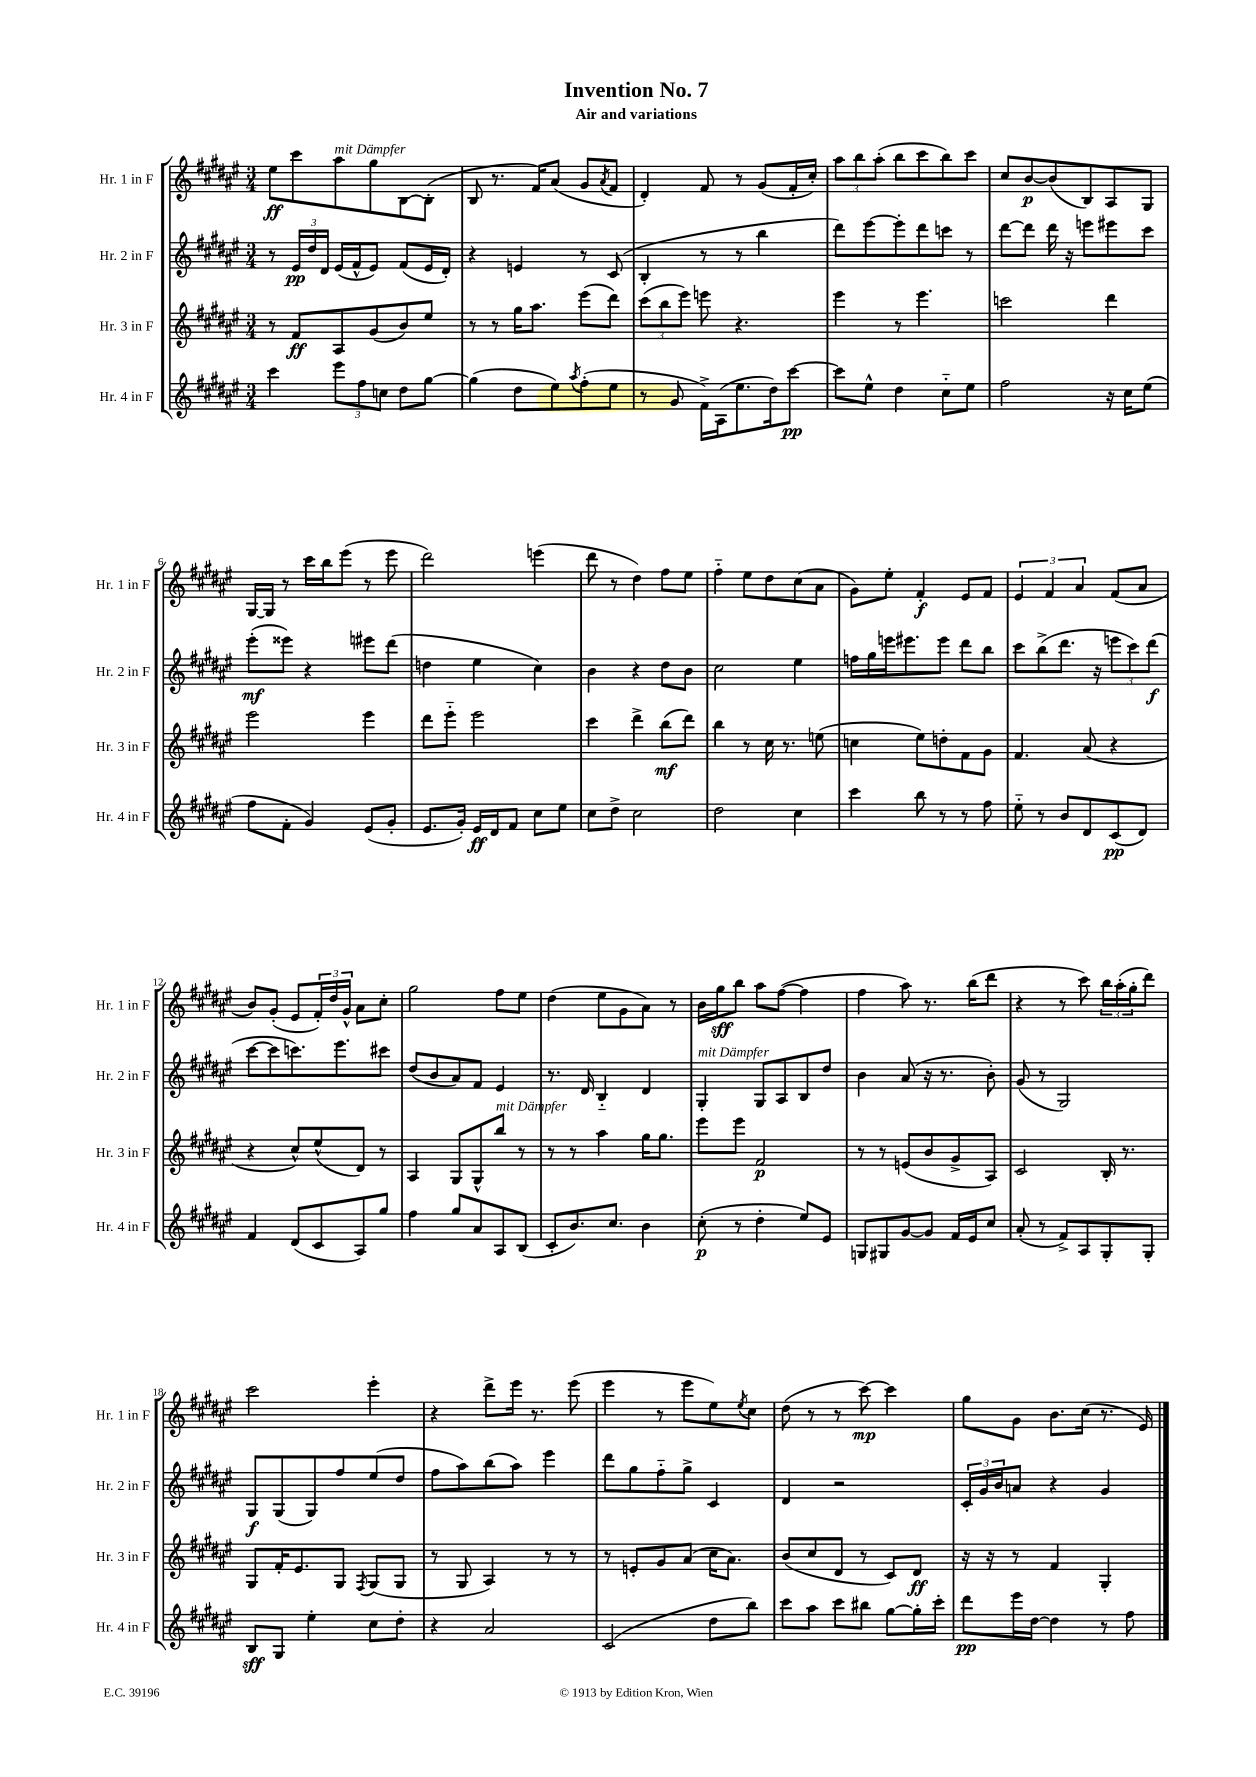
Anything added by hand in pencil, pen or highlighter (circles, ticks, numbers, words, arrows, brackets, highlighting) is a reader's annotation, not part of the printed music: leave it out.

**kern	**dynam	**kern	**dynam	**kern	**dynam	**kern	**dynam
*part4	*part4	*part3	*part3	*part2	*part2	*part1	*part1
*staff4	*staff4	*staff3	*staff3	*staff2	*staff2	*staff1	*staff1
*I"Hr. 4 in F	*	*I"Hr. 3 in F	*	*I"Hr. 2 in F	*	*I"Hr. 1 in F	*
*I'Hr. 4 in F	*	*I'Hr. 3 in F	*	*I'Hr. 2 in F	*	*I'Hr. 1 in F	*
*clefG2	*	*clefG2	*	*clefG2	*	*clefG2	*
*k[f#c#g#d#a#e#]	*	*k[f#c#g#d#a#e#]	*	*k[f#c#g#d#a#e#]	*	*k[f#c#g#d#a#e#]	*
*M3/4	*	*M3/4	*	*M3/4	*	*M3/4	*
=1	=1	=1	=1	=1	=1	=1	=1
4ccc#\	.	8r	.	8r	.	8ee#\L	ff
.	.	8f#/L	ff	24e#/LL	pp	8ccc#\	.
.	.	.	.	24dd#/	.	.	.
.	.	.	.	24d#/JJ	.	.	.
!	!	!	!	!	!	!LO:TX:a:i:t=mit Dämpfer	!
12eee#\L	.	8A#/	.	(16e#/LL	.	8aa#\	.
.	.	.	.	16f#^^/J	.	.	.
12ff#\	.	.	.	.	.	.	.
.	.	(8g#/	.	8e#/J)	.	8gg#\	.
12ccn\J	.	.	.	.	.	.	.
8dd#\L	.	8b/)	.	(8f#/L	.	[8B\	.
[8gg#\J	.	8ee#/J	.	16e#/L	.	(8B'\J]	.
.	.	.	.	16d#'/JJ)	.	.	.
=2	=2	=2	=2	=2	=2	=2	=2
(4gg#\]	.	8r	.	4r	.	8B/	.
.	.	8r	.	.	.	8.r	.
8dd#\L	.	16gg#\KL	.	4en/	.	.	.
.	.	8.aa#\J	.	.	.	16f#/KL)	.
8ee#\)	.	.	.	.	.	(8a#/J	.
8qaa#/	.	.	.	.	.	.	.
(8ff#'\	.	(8eee#\L	.	8r	.	8g#/L	.
.	.	.	.	.	.	8qa#/	.
8ee#\J	.	8ddd#\J)	.	(8c#/	.	8f#/J	.
=3	=3	=3	=3	=3	=3	=3	=3
8r	.	(12ccc#\L	.	4B'/	.	4d#'/)	.
.	.	12bb\	.	.	.	.	.
8g#/	.	.	.	.	.	.	.
.	.	12eee#\J)	.	.	.	.	.
16f#^\LL)	.	8eeen\	.	8r	.	8f#/	.
(16A#\J	.	.	.	.	.	.	.
8.ee#\	.	4.r	.	8r	.	8r	.
.	.	.	.	4bb\	.	(8g#/L	.
16dd#\k)	.	.	.	.	.	.	.
[8ccc#\J	pp	.	.	.	.	16f#'/L	.
.	.	.	.	.	.	16cc#'/JJ)	.
=4	=4	=4	=4	=4	=4	=4	=4
8ccc#\L]	.	4eee#\	.	8ddd#\L)	.	12aa#\L	.
.	.	.	.	.	.	12bb\	.
8ee#^^\J	.	.	.	[8eee#\	.	.	.
.	.	.	.	.	.	(12aa#'\J	.
4dd#\	.	8r	.	8eee#'\]	.	8bb\L	.
.	.	4.eee#\	.	8ddd#\	.	8ccc#\	.
8cc#\L	.	.	.	8cccn\J	.	8bb\)	.
8ee#\J	.	.	.	8r	.	8ccc#\J	.
=5	=5	=5	=5	=5	=5	=5	=5
2ff#\	.	2cccn\	.	[8ddd#\L	.	8cc#/L	.
.	.	.	.	8ddd#\J]	.	[8b/	p
.	.	.	.	16ddd#\	.	(8b/]	.
.	.	.	.	16r	.	.	.
.	.	.	.	8eeen\L	.	8B/)	.
16r	.	4ddd#\	.	8eee#X\	.	8A#/	.
16cc#\KL	.	.	.	.	.	.	.
(8ee#\J	.	.	.	8ccc#\J	.	8G#/J	.
!!LO:LB:g=z
=6	=6	=6	=6	=6	=6	=6	=6
8ff#\L	.	2eee#\	.	(8eee#'\L	mf	[16G#/LL	.
.	.	.	.	.	.	16G#/JJ]	.
8f#'\J	.	.	.	8eee##X\J)	.	8r	.
4g#/)	.	.	.	4r	.	16ccc#\LL	.
.	.	.	.	.	.	16bb\J	.
.	.	.	.	.	.	(8eee#\J	.
(8e#/L	.	4eee#\	.	8eee#X\L	.	8r	.
8g#'/J	.	.	.	(8ddd#\J	.	8eee#\	.
=7	=7	=7	=7	=7	=7	=7	=7
8.e#/L	.	8ddd#\L	.	4ddn\	.	2ddd#\)	.
.	.	8eee#\J	.	.	.	.	.
16g#'/Jk)	.	.	.	.	.	.	.
16e#/LL	ff	2eee#\	.	4ee#\	.	.	.
16d#/J	.	.	.	.	.	.	.
8f#/J	.	.	.	.	.	.	.
8cc#\L	.	.	.	4cc#\)	.	(4eeen\	.
8ee#\J	.	.	.	.	.	.	.
=8	=8	=8	=8	=8	=8	=8	=8
8cc#\L	.	4ccc#\	.	4b\	.	8ddd#\	.
8dd#^\J	.	.	.	.	.	8r	.
2cc#\	.	4ddd#^\	.	4r	.	4dd#\)	.
.	.	(8bb\L	mf	8dd#\L	.	8ff#\L	.
.	.	8ddd#\J)	.	8b\J	.	8ee#\J	.
=9	=9	=9	=9	=9	=9	=9	=9
2dd#\	.	4bb\	.	2cc#\	.	4ff#\	.
.	.	8r	.	.	.	8ee#\L	.
.	.	16cc#\	.	.	.	8dd#\	.
.	.	8.r	.	.	.	.	.
4cc#\	.	.	.	4ee#\	.	(8cc#\	.
.	.	(8een\	.	.	.	8a#\J	.
=10	=10	=10	=10	=10	=10	=10	=10
4ccc#\	.	4ccn\	.	16ffn\LL	.	8g#\L)	.
.	.	.	.	16gg#\	.	.	.
.	.	.	.	16eeen\J	.	8ee#'\J	.
.	.	.	.	8.eee#X\	.	.	.
8bb\	.	8ee#\L)	.	.	.	4f#'/	f
8r	.	8ddn'\	.	8eee#\J	.	.	.
8r	.	8f#\	.	8ddd#\L	.	8e#/L	.
8ff#\	.	8g#\J	.	8bb\J	.	8f#/J	.
=11	=11	=11	=11	=11	=11	=11	=11
8ee#\	.	4.f#/	.	8ccc#\L	.	6e#/	.
8r	.	.	.	(8bb^\	.	.	.
.	.	.	.	.	.	6f#/	.
8b/L	.	.	.	8.ddd#\J	.	.	.
.	.	.	.	.	.	6a#/	.
8d#/	.	(8a#/	.	.	.	.	.
.	.	.	.	16r	.	.	.
(8c#/	pp	4r	.	12eeen\L	.	(8f#/L	.
.	.	.	.	12ccc#\)	.	.	.
8d#/J)	.	.	.	.	.	8a#/J	.
.	.	.	.	(12ddd#\J	f	.	.
!!LO:LB:g=z
=12	=12	=12	=12	=12	=12	=12	=12
4f#/	.	4r	.	[8ccc#\L	.	8b/L)	.
.	.	.	.	8ccc#\]	.	(8g#'/J	.
(8d#/L	.	8cc#^^/L)	.	8.cccn\)	.	8e#/L	.
8c#/	.	(8ee#^^/	.	.	.	24f#'/L)	.
.	.	.	.	.	.	24dd#/	.
.	.	.	.	8.eee#\	.	.	.
.	.	.	.	.	.	24g#^^/JJ	.
8A#/)	.	8d#/J)	.	.	.	8a#\L	.
8gg#/J	.	8r	.	8ccc#X\J	.	8cc#'\J	.
=13	=13	=13	=13	=13	=13	=13	=13
4ff#\	.	4A#/	.	(8dd#/L	.	2gg#\	.
.	.	.	.	8b/	.	.	.
8gg#/L	.	8G#/L	.	8a#/)	.	.	.
8a#/	.	8G#^^/	.	8f#/J	.	.	.
!	!	!LO:TX:a:i:t=mit Dämpfer	!	!	!	!	!
8A#/	.	8bb/J	.	4e#/	.	8ff#\L	.
(8B/J	.	8r	.	.	.	8ee#\J	.
=14	=14	=14	=14	=14	=14	=14	=14
8c#'/L	.	8r	.	8.r	.	(4dd#\	.
8.b/)	.	8r	.	.	.	.	.
.	.	.	.	16d#/	.	.	.
.	.	4aa#\	.	4B/	.	8ee#\L	.
8.cc#/J	.	.	.	.	.	.	.
.	.	.	.	.	.	8g#\	.
4b\	.	16gg#\KL	.	4d#/	.	8a#\J)	.
.	.	8.gg#\J	.	.	.	.	.
.	.	.	.	.	.	8r	.
=15	=15	=15	=15	=15	=15	=15	=15
!	!	!	!	!LO:TX:a:i:t=mit Dämpfer	!	!	!
(8cc#'\	p	8eee#\L	.	4G#'/	.	16b\LL	.
.	.	.	.	.	.	16gg#\J	sff
8r	.	8eee#\J	.	.	.	8bb\J	.
4dd#'\	.	2f#/	p	8G#/L	.	8aa#\L	.
.	.	.	.	8A#/	.	([8ff#\J	.
8ee#/L)	.	.	.	8B/	.	4ff#\]	.
8e#/J	.	.	.	8dd#/J	.	.	.
=16	=16	=16	=16	=16	=16	=16	=16
8Gn/L	.	8r	.	4b\	.	4ff#\	.
8G#X/	.	8r	.	.	.	.	.
[8g#/	.	(8en/L	.	(8a#/	.	8aa#\)	.
8g#/J]	.	8b/	.	16r	.	8.r	.
.	.	.	.	8.r	.	.	.
16f#/LL	.	8g#^/	.	.	.	.	.
16e#/J	.	.	.	.	.	(16bb\KL	.
8cc#/J	.	8A#/J)	.	8b'\)	.	8ddd#\J	.
=17	=17	=17	=17	=17	=17	=17	=17
(8a#'/	.	2c#/	.	(8g#/	.	4r	.
8r	.	.	.	8r	.	.	.
8f#^/L)	.	.	.	2G#/)	.	8r	.
8A#/	.	.	.	.	.	8ccc#\)	.
8G#'/	.	16B'/	.	.	.	24bb\LL	.
.	.	.	.	.	.	(24aa#'\	.
.	.	8.r	.	.	.	.	.
.	.	.	.	.	.	24gg#'\J	.
8G#'/J	.	.	.	.	.	8ddd#\J)	.
!!LO:LB:g=z
=18	=18	=18	=18	=18	=18	=18	=18
8B/L	sff	8G#/L	.	8G#/L	f	2ccc#\	.
8G#/J	.	16f#'/K	.	(8G#/	.	.	.
.	.	8.e#/	.	.	.	.	.
4ee#'\	.	.	.	8G#/)	.	.	.
.	.	8G#/J	.	8ff#/	.	.	.
.	.	8qF#/	.	.	.	.	.
8cc#\L	.	(8G#/L	.	(8ee#/	.	4eee#'\	.
8dd#'\J	.	8G#/J	.	8dd#/J	.	.	.
=19	=19	=19	=19	=19	=19	=19	=19
4r	.	8r	.	8ff#\L	.	4r	.
.	.	8G#/	.	8aa#\)	.	.	.
2a#/	.	4A#/)	.	(8bb\	.	8ddd#^\L	.
.	.	.	.	8aa#\J)	.	16eee#\Jk	.
.	.	.	.	.	.	8.r	.
.	.	8r	.	4eee#\	.	.	.
.	.	8r	.	.	.	(8eee#\	.
=20	=20	=20	=20	=20	=20	=20	=20
(2c#/	.	8r	.	8ddd#\L	.	4eee#\	.
.	.	8en'/L	.	8gg#\	.	.	.
.	.	8g#/	.	8ff#\	.	8r	.
.	.	(8a#/J	.	8gg#^\J	.	8eee#\L	.
8dd#\L	.	16cc#\KL	.	4c#/	.	8ee#\)	.
.	.	8.a#\J)	.	.	.	.	.
.	.	.	.	.	.	8qee#/	.
8bb\J)	.	.	.	.	.	8cc#\J	.
=21	=21	=21	=21	=21	=21	=21	=21
8ccc#\L	.	(8b/L	.	4d#/	.	(8dd#\	.
8aa#\J	.	8cc#/	.	.	.	8r	.
8ccc#\L	.	8d#/J	.	2r	.	8r	.
8bb#X\J	.	8r	.	.	.	[8ccc#\)	mp
[8gg#\L	.	8c#/L)	.	.	.	4ccc#\]	.
16gg#'\L]	.	8d#/J	ff	.	.	.	.
16ccc#'\JJ	.	.	.	.	.	.	.
=22	=22	=22	=22	=22	=22	=22	=22
8ddd#\L	pp	16r	.	24c#'/LL	.	8gg#\L	.
.	.	.	.	24g#/	.	.	.
.	.	16r	.	.	.	.	.
.	.	.	.	24b/J	.	.	.
16eee#\L	.	8r	.	8an/J	.	8g#\J	.
[16dd#\JJ	.	.	.	.	.	.	.
4dd#\]	.	4f#/	.	4r	.	8.b\L	.
.	.	.	.	.	.	(16cc#\Jk	.
8r	.	4G#'/	.	4g#/	.	8.r	.
8ff#\	.	.	.	.	.	.	.
.	.	.	.	.	.	16e#/)	.
==	==	==	==	==	==	==	==
*-	*-	*-	*-	*-	*-	*-	*-
